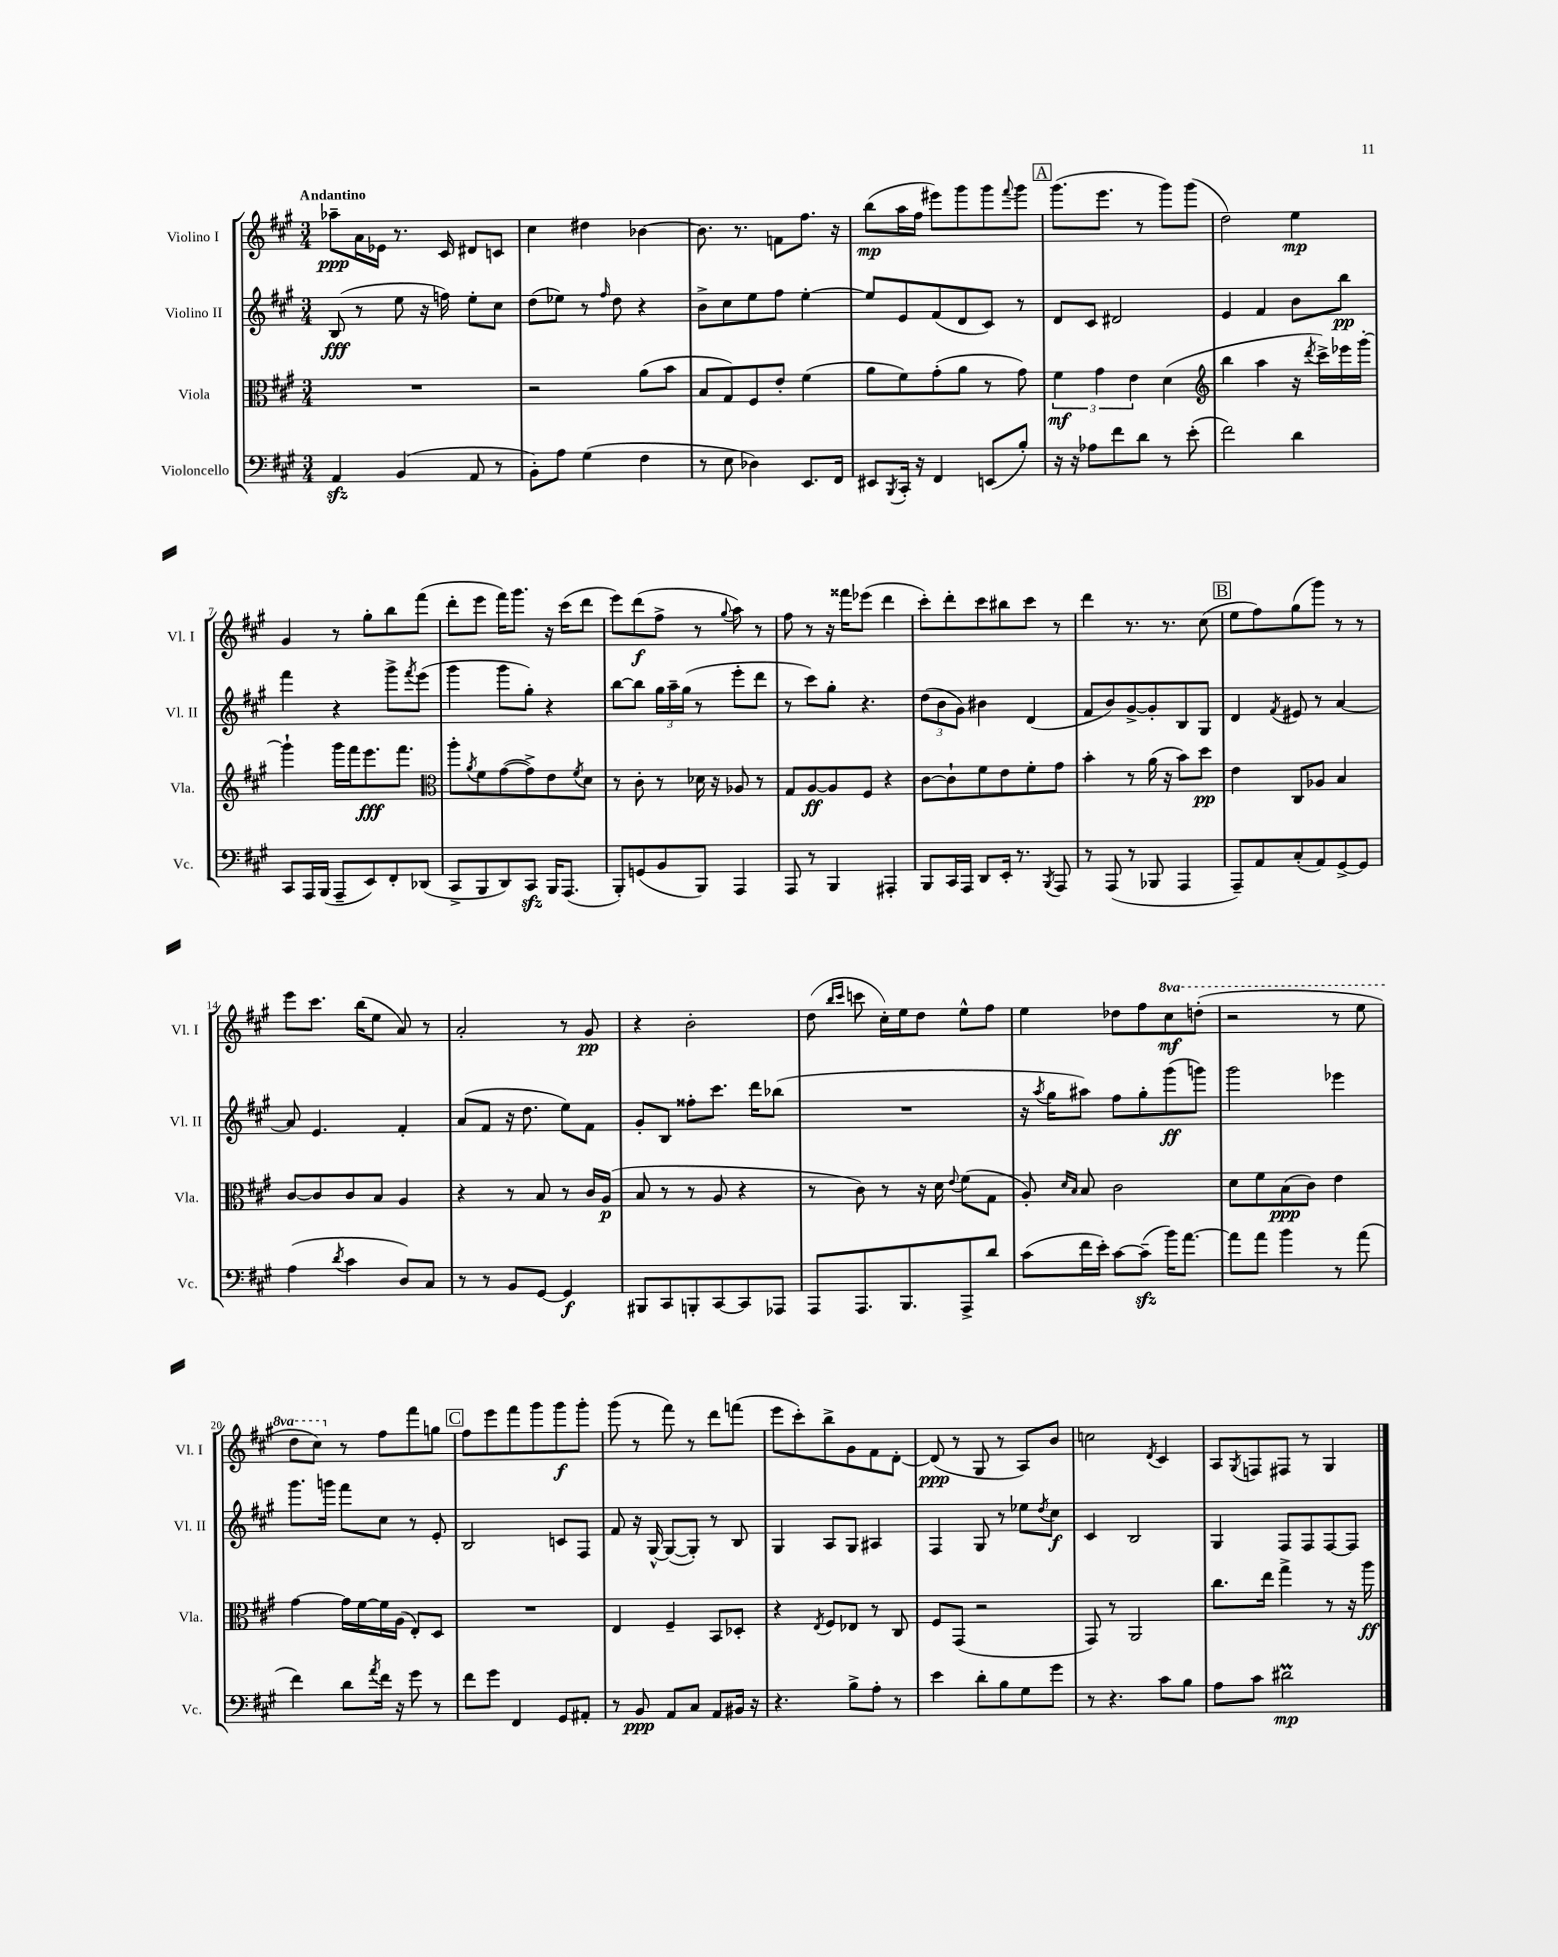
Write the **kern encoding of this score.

**kern	**dynam	**kern	**dynam	**kern	**dynam	**kern	**dynam
*part4	*part4	*part3	*part3	*part2	*part2	*part1	*part1
*staff4	*staff4	*staff3	*staff3	*staff2	*staff2	*staff1	*staff1
*I"Violoncello	*	*I"Viola	*	*I"Violino II	*	*I"Violino I	*
*I'Vc.	*	*I'Vla.	*	*I'Vl. II	*	*I'Vl. I	*
*clefF4	*	*clefC3	*	*clefG2	*	*clefG2	*
*k[f#c#g#]	*	*k[f#c#g#]	*	*k[f#c#g#]	*	*k[f#c#g#]	*
*M3/4	*	*M3/4	*	*M3/4	*	*M3/4	*
=1	=1	=1	=1	=1	=1	=1	=1
!	!	!	!	!	!	!LO:TX:a:B:t=Andantino	!
4AAzz/	.	2.r	.	(8B/	fff	8aa-X~\L	ppp
.	.	.	.	8r	.	16a\L	.
.	.	.	.	.	.	16e-X\JJ	.
(4BB/	.	.	.	8ee\	.	8.r	.
.	.	.	.	16r	.	.	.
.	.	.	.	16ffn\)	.	16c#/	.
8AA/	.	.	.	8ee'\L	.	8d#X/L	.
8r	.	.	.	8cc#\J	.	8cn/J	.
=2	=2	=2	=2	=2	=2	=2	=2
8BB'\L)	.	2r	.	(8dd\L	.	4cc#\	.
8A\J	.	.	.	8ee-X\J)	.	.	.
(4G#\	.	.	.	8r	.	4dd#X\	.
.	.	.	.	16qqff#/	.	.	.
.	.	.	.	8dd\	.	.	.
4F#\	.	(8a\L	.	4r	.	[4b-X\	.
.	.	8b\J	.	.	.	.	.
=3	=3	=3	=3	=3	=3	=3	=3
8r	.	8B/L	.	8b^\L	.	8.b-\]	.
8E\	.	8G#/)	.	8cc#\	.	.	.
.	.	.	.	.	.	8.r	.
4D-X\)	.	8F#/	.	8ee\	.	.	.
.	.	8e'/J	.	8ff#\J	.	8fn\L	.
8.EE/L	.	(4f#\	.	[4ee'\	.	8.ff#\J	.
16FF#/Jk	.	.	.	.	.	16r	.
=4	=4	=4	=4	=4	=4	=4	=4
8EE#X/L	.	8a\L	.	8ee/L]	.	(8bb\L	mp
8qBBB/	.	.	.	.	.	.	.
16CC#'/Jk	.	8f#\)	.	8e/	.	16aa\L	.
16r	.	.	.	.	.	16ff#\JJ	.
4FF#/	.	(8g#'\	.	(8f#/	.	8eee#X\L)	.
.	.	8a\J	.	8d/	.	8ggg#\	.
(8EEn/L	.	8r	.	8c#/J)	.	8ggg#\	.
.	.	.	.	.	.	8qqfff#/	.
8B'/J)	.	8g#\)	.	8r	.	8ggg#\J	.
!!LO:REH:place=s1:t=A
=5	=5	=5	=5	=5	=5	=5	=5
16r	.	6f#\	mf	8d/L	.	(8.ggg#\L	.
16r	.	.	.	.	.	.	.
8A-X\L	.	.	.	8c#/J	.	.	.
.	.	6g#\	.	.	.	.	.
.	.	.	.	.	.	8.eee\J	.
8f#\	.	.	.	2d#X/	.	.	.
.	.	6e\	.	.	.	.	.
8d\J	.	.	.	.	.	8r	.
8r	.	(4d\	.	.	.	8ggg#\L)	.
(8e'\	.	.	.	.	.	(8ggg#\J	.
=6	=6	=6	=6	=6	=6	=6	=6
*	*	*clefG2	*	*	*	*	*
2f#\)	.	4bb\	.	4e/	.	2dd\)	.
.	.	4aa\	.	4f#/	.	.	.
4d\	.	16r	.	8b\L	.	4ee\	mp
.	.	8qddd/	.	.	.	.	.
.	.	16ccc#^\LL)	.	.	.	.	.
.	.	16eee-X\	.	8bb\J	pp	.	.
.	.	[16ggg#'\JJ	.	.	.	.	.
!!LO:LB:g=z
=7	=7	=7	=7	=7	=7	=7	=7
8CC#/L	.	4ggg#`\]	.	4fff#\	.	4g#/	.
16AAA/L	.	.	.	.	.	.	.
(16BBB/JJ	.	.	.	.	.	.	.
8AAA~/L	.	16ggg#\LL	.	4r	.	8r	.
.	.	16fff#\J	.	.	.	.	.
8EE/)	.	8.eee\	fff	.	.	8gg#'\L	.
8FF#'/	.	.	.	8ggg#^\L	.	8bb\	.
.	.	8.fff#\J	.	.	.	.	.
.	.	.	.	8qfff#/	.	.	.
(8DD-X/J	.	.	.	(8eee\J	.	(8fff#\J	.
=8	=8	=8	=8	=8	=8	=8	=8
*	*	*clefC3	*	*	*	*	*
8CC#^/L	.	8aa'\L	.	4ggg#\	.	8ddd'\L	.
.	.	8qa/	.	.	.	.	.
8BBB/	.	8f#\	.	.	.	8eee\J	.
8DD/)	.	([8g#\	.	8ggg#\L	.	16fff#\KL)	.
.	.	.	.	.	.	8.ggg#\J	.
8CC#zz/J	.	8g#^\])	.	8gg#'\J)	.	.	.
16BBB/KL	.	8e\	.	4r	.	16r	.
(8.AAA/J	.	.	.	.	.	(16ccc#\KL	.
.	.	8qf#/	.	.	.	.	.
.	.	8d\J	.	.	.	8ddd\J	.
=9	=9	=9	=9	=9	=9	=9	=9
8BBB'/L)	.	8r	.	[8bb\L	.	8eee\L)	.
(8GGn/	.	8c#'\	.	8bb\J]	.	(8ddd\	f
8BB/	.	8r	.	24gg#\LL	.	8ff#^\J	.
.	.	.	.	24aa~\	.	.	.
.	.	.	.	(24gg#\JJ	.	.	.
8BBB/J)	.	16d-X\	.	8r	.	8r	.
.	.	16r	.	.	.	.	.
.	.	.	.	.	.	8qqgg#/	.
4AAA/	.	8A-X/	.	8eee'\L	.	8aa\)	.
.	.	8r	.	8ddd\J	.	8r	.
=10	=10	=10	=10	=10	=10	=10	=10
8AAA/	.	8G#/L	.	8r	.	8ff#\	.
8r	.	[8A/	ff	8ccc#\L)	.	8r	.
4BBB/	.	8A/]	.	8gg#'\J	.	16r	.
.	.	.	.	.	.	16fff##X\KL	.
.	.	8F#/J	.	4.r	.	(8eee-X\J	.
4AAA#X'/	.	4r	.	.	.	4ddd\	.
=11	=11	=11	=11	=11	=11	=11	=11
8BBB/L	.	[8c#\L	.	(12dd\L	.	8ccc#'\L)	.
.	.	.	.	12b\	.	.	.
16CC#/L	.	8c#`\]	.	.	.	8ddd'\	.
.	.	.	.	12g#\J)	.	.	.
16AAA/JJ	.	.	.	.	.	.	.
8DD/L	.	8f#\	.	4b#X\	.	8ccc#\	.
16EE'/Jk	.	8e\	.	.	.	8bb#X\	.
8.r	.	.	.	.	.	.	.
.	.	8f#'\	.	(4d/	.	8ccc#\J	.
8qBBB/	.	.	.	.	.	.	.
8AAA/	.	8g#\J	.	.	.	8r	.
=12	=12	=12	=12	=12	=12	=12	=12
8r	.	4b'\	.	8f#/L	.	4ddd\	.
(8AAA/	.	.	.	8b/)	.	.	.
8r	.	8r	.	[8g#^/	.	8.r	.
8BBB-X/	.	(16a\	.	8g#'/]	.	.	.
.	.	16r	.	.	.	8.r	.
4AAA/	.	8b\L)	.	8B/	.	.	.
.	.	8dd\J	pp	8G#/J	.	(8cc#\	.
!!LO:REH:place=s1:t=B
=13	=13	=13	=13	=13	=13	=13	=13
8AAA~/L)	.	4e\	.	4d/	.	8ee\L	.
8AA/	.	.	.	.	.	8ff#\)	.
.	.	.	.	8qf#/	.	.	.
(8C#'/	.	8C#/L	.	8e#X/	.	(8gg#\	.
8AA/)	.	8A-X/J	.	8r	.	8ggg#\J)	.
[8GG#^/	.	4B/	.	[4a/	.	8r	.
8GG#/J]	.	.	.	.	.	8r	.
!!LO:LB:g=z
=14	=14	=14	=14	=14	=14	=14	=14
(4A\	.	[8c#/L	.	8a/]	.	8eee\L	.
.	.	8c#/]	.	4.e/	.	8.ccc#\J	.
8qd/	.	.	.	.	.	.	.
4c#\	.	8c#/	.	.	.	.	.
.	.	.	.	.	.	(16bb\KL	.
.	.	8B/J	.	.	.	8ee\J	.
8D/L)	.	4A/	.	4f#'/	.	8a/)	.
8C#/J	.	.	.	.	.	8r	.
=15	=15	=15	=15	=15	=15	=15	=15
8r	.	4r	.	(8a/L	.	2a'/	.
8r	.	.	.	8f#/J	.	.	.
8BB/L	.	8r	.	16r	.	.	.
.	.	.	.	8.dd\	.	.	.
[8GG#/J	.	8B/	.	.	.	.	.
4GG#/]	f	8r	.	8ee\L)	.	8r	.
.	.	16c#/LL	.	8f#\J	.	8g#/	pp
.	.	(16A/JJ	p	.	.	.	.
=16	=16	=16	=16	=16	=16	=16	=16
8BBB#X/L	.	8B/	.	8g#'/L	.	4r	.
8CC#/	.	8r	.	8B/J	.	.	.
8BBBn'/	.	8r	.	8ff##X'\L	.	2b'\	.
[8CC#/	.	8A/	.	8.ccc#\J	.	.	.
8CC#/]	.	4r	.	.	.	.	.
.	.	.	.	16ddd\KL	.	.	.
8AAA-X/J	.	.	.	(8bb-X\J	.	.	.
=17	=17	=17	=17	=17	=17	=17	=17
8AAA/L	.	8r	.	2.r	.	(8dd\	.
.	.	.	.	.	.	16qqbb/LL	.
.	.	.	.	.	.	16qqccc#/JJ	.
8.AAA/	.	8c#\)	.	.	.	8cccn\	.
.	.	8r	.	.	.	16cc#'\LL)	.
8.BBB/	.	.	.	.	.	16ee\J	.
.	.	16r	.	.	.	8dd\J	.
.	.	16d\	.	.	.	.	.
.	.	8qqe/	.	.	.	.	.
8AAA^/	.	(8f#\L	.	.	.	8ee^^\L	.
8d/J	.	8G#\J	.	.	.	8ff#\J	.
=18	=18	=18	=18	=18	=18	=18	=18
(8c#\L	.	8A'/)	.	16r	.	4ee\	.
.	.	.	.	8qaa/	.	.	.
.	.	.	.	16gg#\KL	.	.	.
.	.	16qqd/LL	.	.	.	.	.
.	.	16qqB/JJ	.	.	.	.	.
16f#\L	.	8B/	.	8aa#X\J)	.	.	.
16e'\JJ)	.	.	.	.	.	.	.
[8c#\L	.	2c#\	.	8ff#\L	.	8dd-X\L	.
(8c#zz~\J]	.	.	.	8gg#'\	.	8ff#\	.
*	*	*	*	*	*	*8va	*
16b\KL)	.	.	.	(8ggg#\	ff	8ccc#\	mf
[8.a\J	.	.	.	.	.	.	.
.	.	.	.	8gggn\J)	.	(8dddn'\J	.
=19	=19	=19	=19	=19	=19	=19	=19
8a\L]	.	8d\L	.	2ggg#\	.	2r	.
8a\J	.	8f#\	.	.	.	.	.
4b\	.	(8B\	ppp	.	.	.	.
.	.	8c#\J)	.	.	.	.	.
8r	.	4e\	.	4eee-X\	.	8r	.
(8a\	.	.	.	.	.	8eee\	.
!!LO:LB:g=z
=20	=20	=20	=20	=20	=20	=20	=20
4f#\)	.	[4g#\	.	8.ggg#\L	.	8ddd\L	.
.	.	.	.	.	.	8ccc#\J)	.
.	.	.	.	16gggn\Jk	.	.	.
*	*	*	*	*	*	*X8va	*
8d\L	.	16g#\LL]	.	8fff#\L	.	8r	.
.	.	[16f#\	.	.	.	.	.
8qa/	.	.	.	.	.	.	.
16f#\Jk	.	16f#\]	.	8cc#\J	.	8ff#\L	.
16r	.	(16A\JJ	.	.	.	.	.
8g#\	.	8E'/L)	.	8r	.	8fff#\	.
8r	.	8D/J	.	8e'/	.	8ggn\J	.
!!LO:REH:place=s1:t=C
=21	=21	=21	=21	=21	=21	=21	=21
8f#\L	.	2.r	.	2B/	.	8ff#\L	.
8g#\J	.	.	.	.	.	8eee\	.
4FF#/	.	.	.	.	.	8fff#\	.
.	.	.	.	.	.	8ggg#\	.
8GG#/L	.	.	.	8cn/L	.	8ggg#\	f
8AA#X'/J	.	.	.	8F#/J	.	8ggg#'\J	.
=22	=22	=22	=22	=22	=22	=22	=22
8r	.	4E/	.	8f#/	.	(8ggg#\	.
8BB/	ppp	.	.	16r	.	8r	.
.	.	.	.	[16G#^^/	.	.	.
8AA/L	.	4F#~/	.	(8G#/L_	.	8fff#\)	.
8C#/J	.	.	.	8G#'/J])	.	8r	.
8AA/L	.	8BB/L	.	8r	.	8ddd\L	.
16BB#X/Jk	.	8D-X'/J	.	8B/	.	(8fffn\J	.
16r	.	.	.	.	.	.	.
=23	=23	=23	=23	=23	=23	=23	=23
4.r	.	4r	.	4G#/	.	8eee\L	.
.	.	.	.	.	.	8ccc#'\)	.
.	.	8qE/	.	.	.	.	.
.	.	8F#/L	.	8A/L	.	8bb^\	.
8B^\L	.	8E-X/J	.	8G#/J	.	8g#\	.
8A'\J	.	8r	.	4A#X/	.	8f#\	.
8r	.	8C#/	.	.	.	[8d'\J	.
=24	=24	=24	=24	=24	=24	=24	=24
4e\	.	8F#/L	.	4F#/	.	(8d/]	ppp
.	.	(8GG#/J	.	.	.	8r	.
8d'\L	.	2r	.	8G#/	.	8G#/	.
8B\	.	.	.	8r	.	8r	.
8G#\	.	.	.	8ee-X\L	.	8A/L)	.
.	.	.	.	8qdd/	.	.	.
8g#\J	.	.	.	8cc#\J	f	8b/J	.
=25	=25	=25	=25	=25	=25	=25	=25
8r	.	8GG#/)	.	4c#/	.	2ccn\	.
4.r	.	8r	.	.	.	.	.
.	.	2AA/	.	2B/	.	.	.
.	.	.	.	.	.	8qd/	.
8c#\L	.	.	.	.	.	4c#/	.
8B\J	.	.	.	.	.	.	.
=26	=26	=26	=26	=26	=26	=26	=26
8A\L	.	8.cc#\L	.	4G#/	.	8A/L	.
.	.	.	.	.	.	8qG#/	.
8c#\J	.	.	.	.	.	8Fn/	.
.	.	16ee\Jk	.	.	.	.	.
2d#Xm\	mp	4gg#^\	.	8F#/L	.	8F#X/J	.
.	.	.	.	8F#/	.	8r	.
.	.	8r	.	[8F#/	.	4G#/	.
.	.	16r	.	8F#/J]	.	.	.
.	.	16aa\	ff	.	.	.	.
==	==	==	==	==	==	==	==
*-	*-	*-	*-	*-	*-	*-	*-
